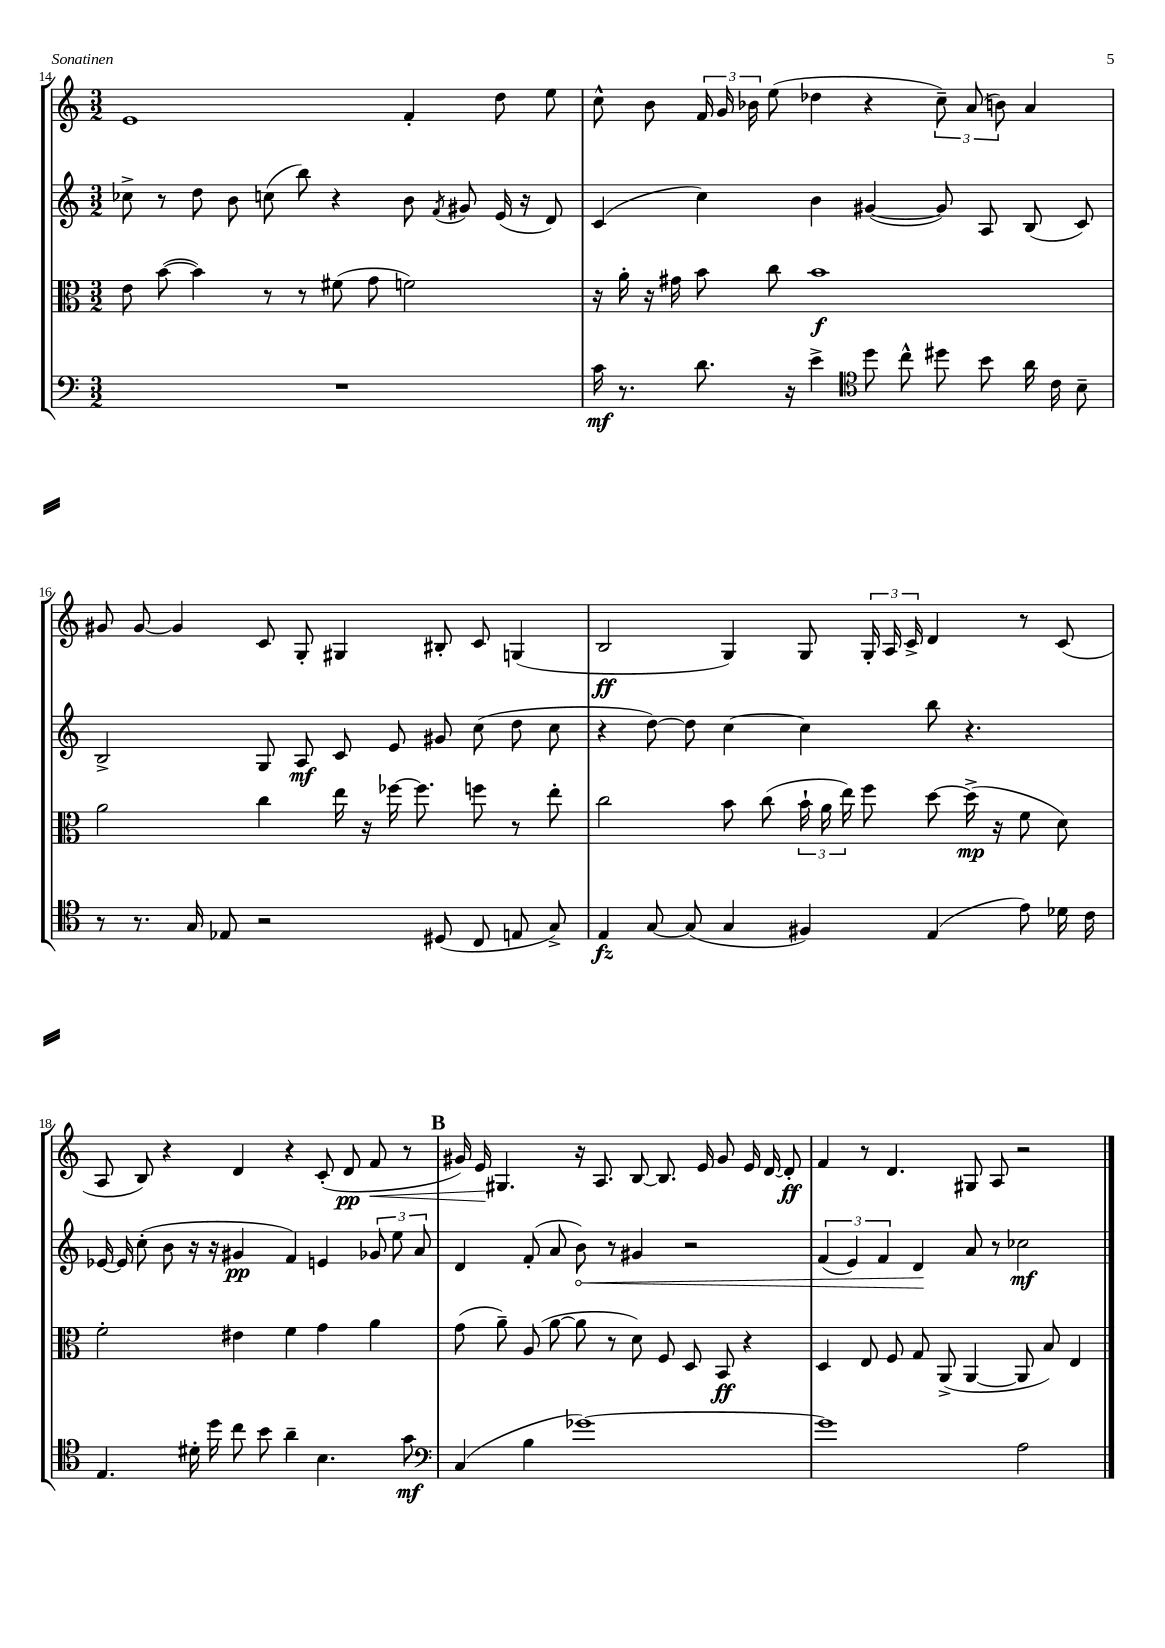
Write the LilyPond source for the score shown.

<<
\new StaffGroup <<
\new Staff = "s0" {
    \clef treble \key c \major \numericTimeSignature \time 3/2
    \autoBeamOff e'1 f'4-. d''8 e''8 |
    c''8-^ b'8 \tuplet 3/2 { f'16 g'16 bes'16 } e''8( des''4 r4 \tuplet 3/2 { c''8--) a'8( b'8) } a'4 |
    gis'8 gis'8~ gis'4 c'8 g8-. gis4 bis8-. c'8 g4( |
    b2\ff g4) g8 \tuplet 3/2 { g16-. a16 c'16-> } d'4 r8 c'8( |
    a8 b8) r4 d'4 r4 c'8-.( d'8\pp f'8\< r8 |
    \mark \markup { \bold "B" } gis'16) e'16\! gis4. r16 a8. b8~ b8. e'16 gis'8 e'16 d'16~ d'8-.\ff |
    f'4 r8 d'4. gis8 a8 r2 \bar "|." |
}
\new Staff = "s1" {
    \clef treble \key c \major \numericTimeSignature \time 3/2
    \autoBeamOff ces''8-> r8 d''8 b'8 c''8( b''8) r4 b'8 \acciaccatura { f'8 } gis'8 e'16( r16 d'8) |
    c'4( c''4) b'4 gis'4~( gis'8) a8 b8( c'8) |
    b2-> g8 a8\mf c'8 e'8 gis'8 c''8( d''8 c''8 |
    r4 d''8~) d''8 c''4~ c''4 b''8 r4. |
    ees'16~ ees'16 c''8-.( b'8 r16 r16 gis'4\pp f'4) e'4 \tuplet 3/2 { ges'8 e''8 a'8 } |
    \mark \markup { \bold "B" } d'4 f'8-.( a'8 \once \override Hairpin.circled-tip = ##t b'8\<) r8 gis'4 r2 |
    \tuplet 3/2 { f'4( e'4) f'4 } d'4\! a'8 r8 ces''2\mf \bar "|." |
}
\new Staff = "s2" {
    \clef alto \key c \major \numericTimeSignature \time 3/2
    \autoBeamOff e'8 b'8~( b'4) r8 r8 fis'8( g'8 f'2) |
    r16 a'16-. r16 gis'16 b'8 c''8 b'1\f |
    a'2 c''4 e''16 r16 fes''16~ fes''8. f''8 r8 e''8-. |
    c''2 b'8 c''8( \tuplet 3/2 { b'16-! a'16 e''16) } f''8 d''8~ d''16->\mp( r16 f'8 d'8) |
    f'2-. eis'4 f'4 g'4 a'4 |
    \mark \markup { \bold "B" } g'8( a'8--) a8( a'8~ a'8 r8 d'8) f8 d8 b,8\ff r4 |
    d4 e8 f8 g8 a,8->( a,4~ a,8 b8) e4 \bar "|." |
}
\new Staff = "s3" {
    \clef bass \key c \major \numericTimeSignature \time 3/2
    \autoBeamOff R1. |
    c'16\mf r8. d'8. r16 e'4-> \clef tenor d''8 c''8-^ dis''8 b'8 a'16 c'16 b8-- |
    r8 r8. g16 ees8 r2 dis8( c8 e8 g8->) |
    e4\fz g8~ g8( g4 fis4) e4( e'8) des'16 c'16 |
    e4. dis'16-. d''16 c''8 b'8 a'4-- b4. g'8\mf |
    \mark \markup { \bold "B" } \clef bass c4( b4 ges'1~) |
    ges'1 a2 \bar "|." |
}
>>
>>
\layout { \context { \Score currentBarNumber = #14 } }
